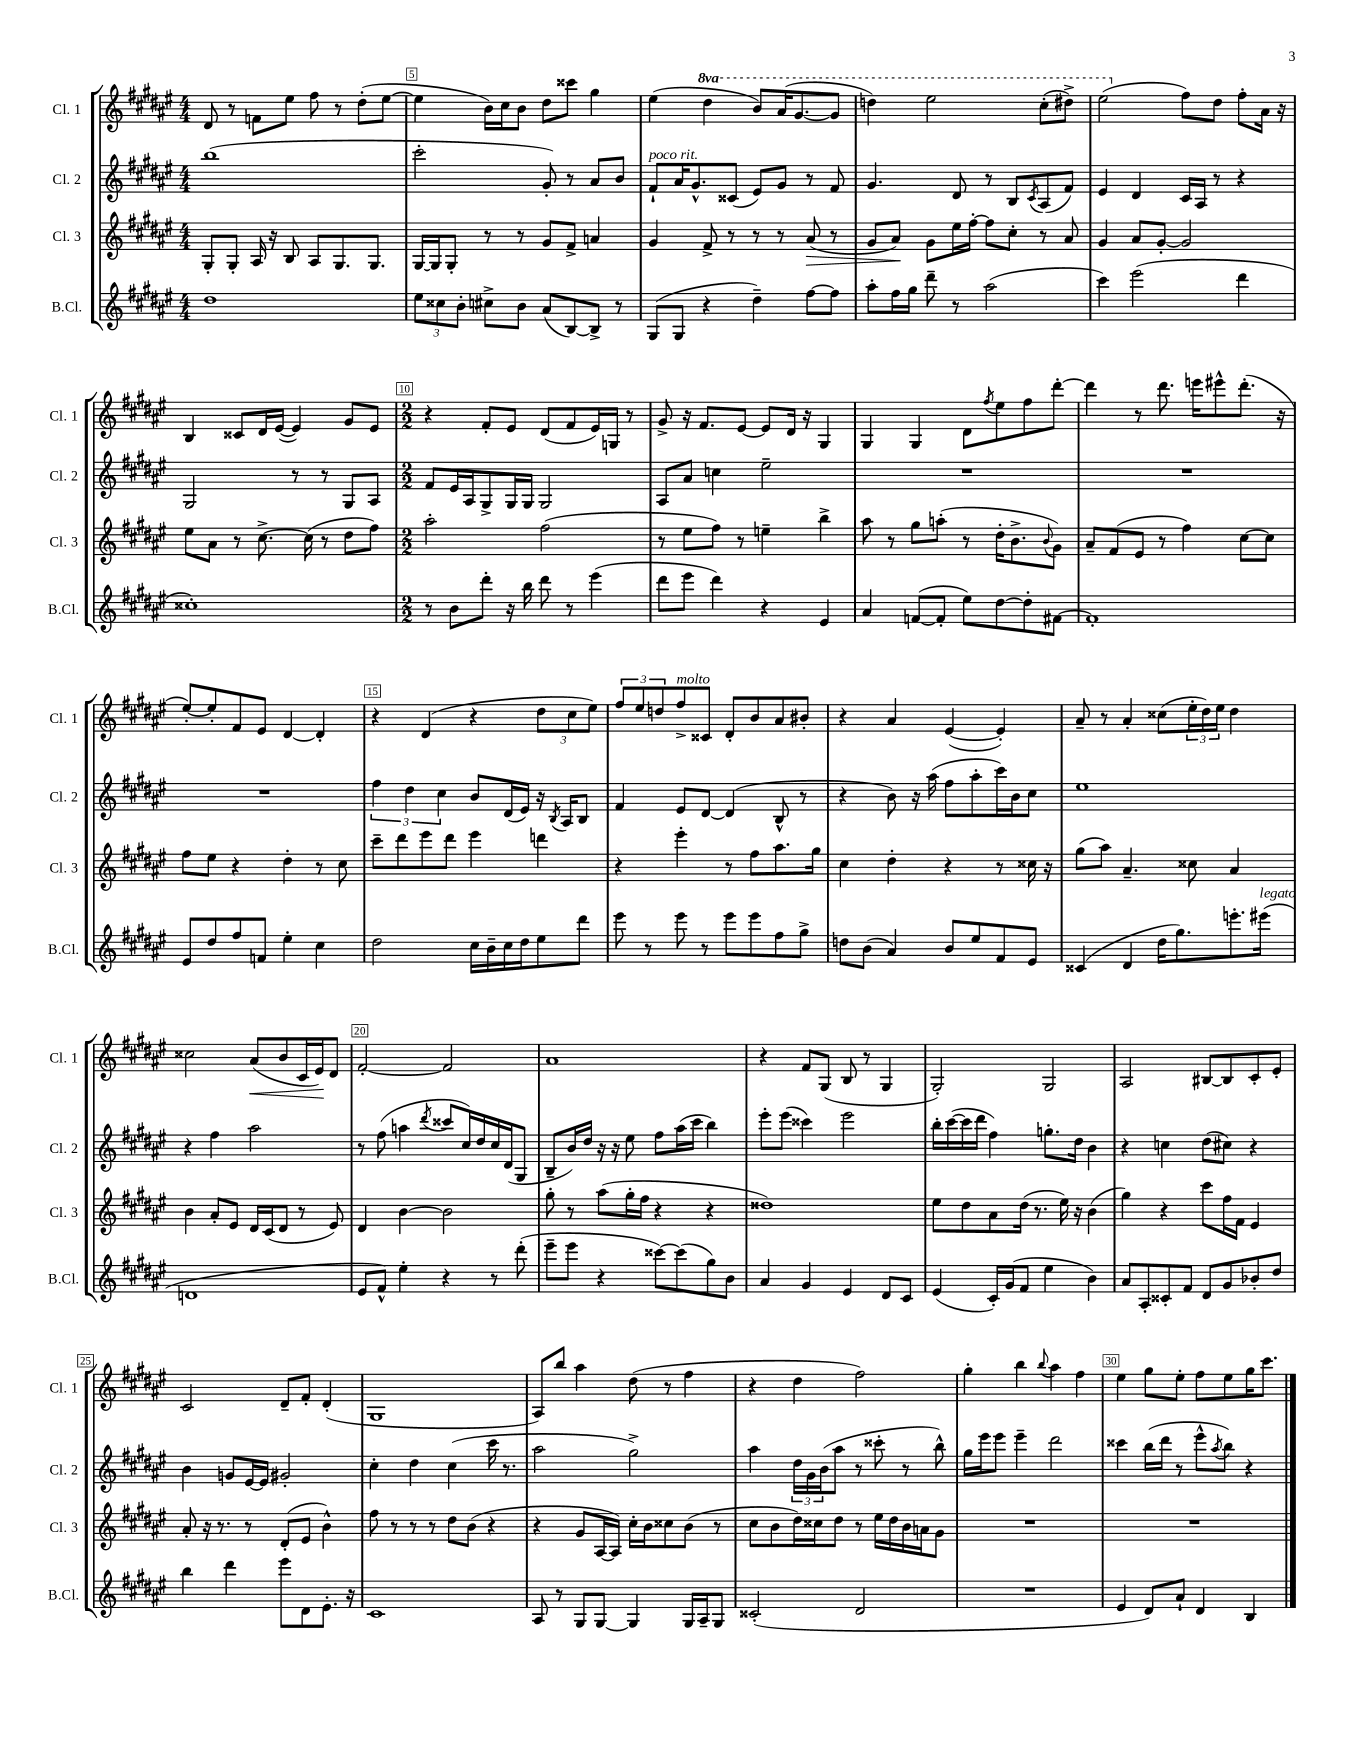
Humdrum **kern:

**kern	**kern	**kern	**kern
*staff4	*staff3	*staff2	*staff1
*clefG2	*clefG2	*clefG2	*clefG2
*k[f#c#g#d#a#e#]	*k[f#c#g#d#a#e#]	*k[f#c#g#d#a#e#]	*k[f#c#g#d#a#e#]
*M4/4	*M4/4	*M4/4	*M4/4
1dd#	8G#'	(1bb	8d#
.	8G#'	.	8r
.	16A#	.	8f
.	16r	.	.
.	8B	.	8ee#
.	8A#	.	8ff#
.	8.G#	.	8r
.	.	.	(8dd#'
.	8.G#	.	.
.	.	.	[8ee#
=	=	=	=
12ee#	[16G#	2ccc#'	4ee#]
.	16G#]	.	.
12cc##	.	.	.
.	8G#'	.	.
12b'	.	.	.
8cc#^	8r	.	16b)
.	.	.	16cc#
8b	8r	.	8b
(8a#	8g#	8g#')	8dd#
[8B)	8f#^	8r	8ccc##
8B^]	4a	8a#	4gg#
8r	.	8b	.
=	=	=	=
(8G#	4g#	8f#`	(4ee#
8G#	.	16a#	.
.	.	8.g#^^	.
4r	8f#^	.	4ddd#
.	8r	(8c##	.
4dd#~)	8r	8e#)	8bb)
.	8r	8g#	(16aa#
.	.	.	[8.gg#
[8ff#	(8a#	8r	.
8ff#]	8r	8f#	8gg#]
=	=	=	=
8aa#'	8g#	4.g#	4ddd)
16ff#	8a#)	.	.
16gg#	.	.	.
8ddd#~	8g#	.	2eee#
8r	16ee#	8d#	.
.	[16ff#'	.	.
(2aa#	8ff#]	8r	.
.	8cc#'	8B	.
.	.	8qc#	.
.	8r	(8A#	(8ccc#'
.	8a#	8f#)	8ddd#^)
=	=	=	=
4ccc#)	4g#	4e#	(2eee#
(2eee#	8a#	4d#	.
.	[8g#'	.	.
.	2g#]	16c#	8ff#)
.	.	16A#	.
.	.	8r	8dd#
4ddd#	.	4r	8ff#'
.	.	.	16a#
.	.	.	16r
=	=	=	=
1cc##')	8ee#	2G#	4B
.	8a#	.	.
.	8r	.	8c##
.	[8.cc#^	.	16d#
.	.	.	([16e#
.	.	8r	4e#])
.	(16cc#]	.	.
.	8r	8r	.
.	8dd#	8G#	8g#
.	8ff#)	8A#	8e#
=	=	=	=
*M2/2	*M2/2	*M2/2	*M2/2
8r	2aa#'	8f#	4r
8b	.	16e#	.
.	.	16A#	.
8ddd#'	.	8G#^	8f#'
16r	.	16G#	8e#
16bb	.	16G#	.
8ddd#	(2ff#	2G#	(8d#
8r	.	.	8f#
(4eee#	.	.	16e#)
.	.	.	16G
.	.	.	8r
=	=	=	=
8ddd#	8r	8A#	8g#^
8eee#	8ee#	8a#	16r
.	.	.	8.f#
4ddd#)	8ff#)	4cc	.
.	8r	.	[8e#
4r	4ee~	2ee#~	8e#]
.	.	.	16d#
.	.	.	16r
4e#	4bb^	.	4G#
=	=	=	=
4a#	8aa#	1r	4G#
.	8r	.	.
([8f	8gg#	.	4G#
8f']	(8aa'	.	.
8ee#)	8r	.	8d#
.	.	.	8qff#
[8dd#	16dd#'	.	8ee#
.	8.b^	.	.
8dd#']	.	.	8ff#
.	8qqb	.	.
[8f#	8g#)	.	[8ddd#'
=	=	=	=
1f#']	8a#~	1r	4ddd#]
.	(8f#	.	.
.	8e#	.	8r
.	8r	.	8.ddd#
.	4ff#)	.	.
.	.	.	16eee
.	.	.	8eee#^^
.	[8cc#	.	(8.ddd#'
.	8cc#]	.	.
.	.	.	16r
=	=	=	=
8e#	8ff#	1r	[8ee#')
8dd#	8ee#	.	8ee#']
8ff#	4r	.	8f#
8f	.	.	8e#
4ee#'	4dd#'	.	[4d#
4cc#	8r	.	4d#']
.	8cc#	.	.
=	=	=	=
2dd#	8ccc#~	6ff#	4r
.	8ddd#	.	.
.	.	6dd#	.
.	8eee#	.	(4d#
.	.	6cc#	.
.	8ddd#	.	.
16cc#	4eee#	8b	4r
16b~	.	.	.
16cc#	.	(16d#	.
16dd#	.	16e#)	.
8ee#	4ddd	16r	12dd#
.	.	8qB	.
.	.	16A#	.
.	.	.	12cc#
8ddd#	.	8B	.
.	.	.	12ee#)
=	=	=	=
8eee#	4r	4f#	12ff#
.	.	.	12ee#
8r	.	.	.
.	.	.	12dd
8eee#	4eee#'	8e#	8ff#^
8r	.	[8d#	8c##
8eee#	8r	(4d#]	8d#'
8eee#	8ff#	.	8b
8ff#	8.aa#	8B^^	8a#
8gg#^	.	8r	8b#'
.	16gg#	.	.
=	=	=	=
8dd	4cc#	4r	4r
(8b	.	.	.
4a#)	4dd#'	8b)	4a#
.	.	16r	.
.	.	(16aa#	.
8b	4r	8ff#	([4e#
8ee#	.	8aa#'	.
8f#	8r	16ccc#)	4e#'])
.	.	16b	.
8e#	16cc##	8cc#	.
.	16r	.	.
=	=	=	=
(4c##	(8gg#	1ee#	8a#~
.	8aa#)	.	8r
4d#	4.a#~	.	4a#'
16dd#	.	.	(8cc##
8.gg#)	.	.	.
.	8cc##	.	24ee#'
.	.	.	24dd#)
.	.	.	24ee#
8.eee'	4a#	.	4dd#
(16eee#	.	.	.
=	=	=	=
1d	4b	4r	2cc##
.	8a#'	4ff#	.
.	8e#	.	.
.	16d#	2aa#	(8a#
.	(16c#	.	.
.	8d#	.	8b
.	8r	.	16c#
.	.	.	16e#)
.	8e#)	.	8d#
=	=	=	=
8e#	4d#	8r	[2f#'
8f#^^)	.	(8ff#	.
4ee#'	[4b	4aa	.
.	.	8qddd#	.
4r	2b]	8ccc##	2f#]
.	.	16cc#)	.
.	.	16dd#	.
8r	.	16cc#	.
.	.	(16d#	.
(8ddd#'	.	8G#	.
=	=	=	=
8eee#~	8gg#'	8B~	1a#
8eee#	8r	16b)	.
.	.	16dd#	.
4r	(8aa#	16r	.
.	.	16r	.
.	16gg#'	8ee#	.
.	16ff#	.	.
[8ccc##)	4r	8ff#	.
(8ccc##]	.	(16aa#	.
.	.	16ccc#	.
8gg#)	4r	4bb)	.
8b	.	.	.
=	=	=	=
4a#	1dd##)	8eee#'	4r
.	.	(8eee#	.
4g#	.	4ccc##)	8f#
.	.	.	(8G#
4e#	.	2eee#	8B
.	.	.	8r
8d#	.	.	4G#
8c#	.	.	.
=	=	=	=
(4e#	8ee#	16bb'	2G#')
.	.	([16ccc#	.
.	8dd#	16ccc#]	.
.	.	16ddd#	.
16c#')	8a#	4ff#)	.
(16g#	.	.	.
8f#	(16dd#	.	.
.	8.r	.	.
4ee#	.	8.gg'	2G#
.	16ee#)	.	.
.	16r	16dd#	.
4b)	(4b	4b	.
=	=	=	=
8a#	4gg#)	4r	2A#
8A#'	.	.	.
8c##'	4r	4cc	.
8f#	.	.	.
8d#	8ccc#	(8dd#	[8B#
8g#	16ff#	8cc#)	8B#]
.	16f#	.	.
8b-'	4e#	4r	8c#'
8dd#	.	.	8e#'
=	=	=	=
4bb	8a#'	4b	2c#
.	16r	.	.
.	8.r	.	.
4ddd#	.	8g	.
.	8r	[16e#	.
.	.	16e#]	.
8eee#	(8d#'	2g#'	8d#~
8d#	8e#	.	8f#'
8.e#'	4b^^)	.	(4d#'
16r	.	.	.
=	=	=	=
1c#	8ff#	4cc#'	1G#
.	8r	.	.
.	8r	4dd#	.
.	8r	.	.
.	8dd#	(4cc#	.
.	(8b	.	.
.	4r	16ccc#	.
.	.	8.r	.
=	=	=	=
8A#	4r	2aa#	8A#)
8r	.	.	8bb
8G#	8g#	.	4aa#
[8G#	[16A#	.	.
.	16A#])	.	.
4G#]	16cc#'	2gg#^)	(8dd#
.	16b	.	.
.	8cc##	.	8r
16G#	(8b	.	4ff#
16A#~	.	.	.
8G#	8r	.	.
=	=	=	=
(2c##'	8cc#	4aa#	4r
.	8b	.	.
.	16dd#)	24dd#	4dd#
.	.	24g#	.
.	16cc##	.	.
.	.	(24b	.
.	8dd#	8aa#	.
2d#	8r	8r	2ff#)
.	16ee#	8ccc##'	.
.	16dd#	.	.
.	16b	8r	.
.	16a	.	.
.	8g#	8bb^^)	.
=	=	=	=
1r	1r	16gg#	4gg#'
.	.	16eee#	.
.	.	8eee#	.
.	.	4eee#~	4bb
.	.	.	8qqbb
.	.	2ddd#	4aa#
.	.	.	4ff#
=	=	=	=
4e#	1r	4ccc##	4ee#
8d#)	.	(16bb	8gg#
.	.	16ddd#	.
8a#`	.	8r	8ee#'
4d#	.	8eee#^^	8ff#
.	.	8qaa#	.
.	.	8bb)	8ee#
4B	.	4r	16gg#
.	.	.	8.ccc#
==	==	==	==
*-	*-	*-	*-
